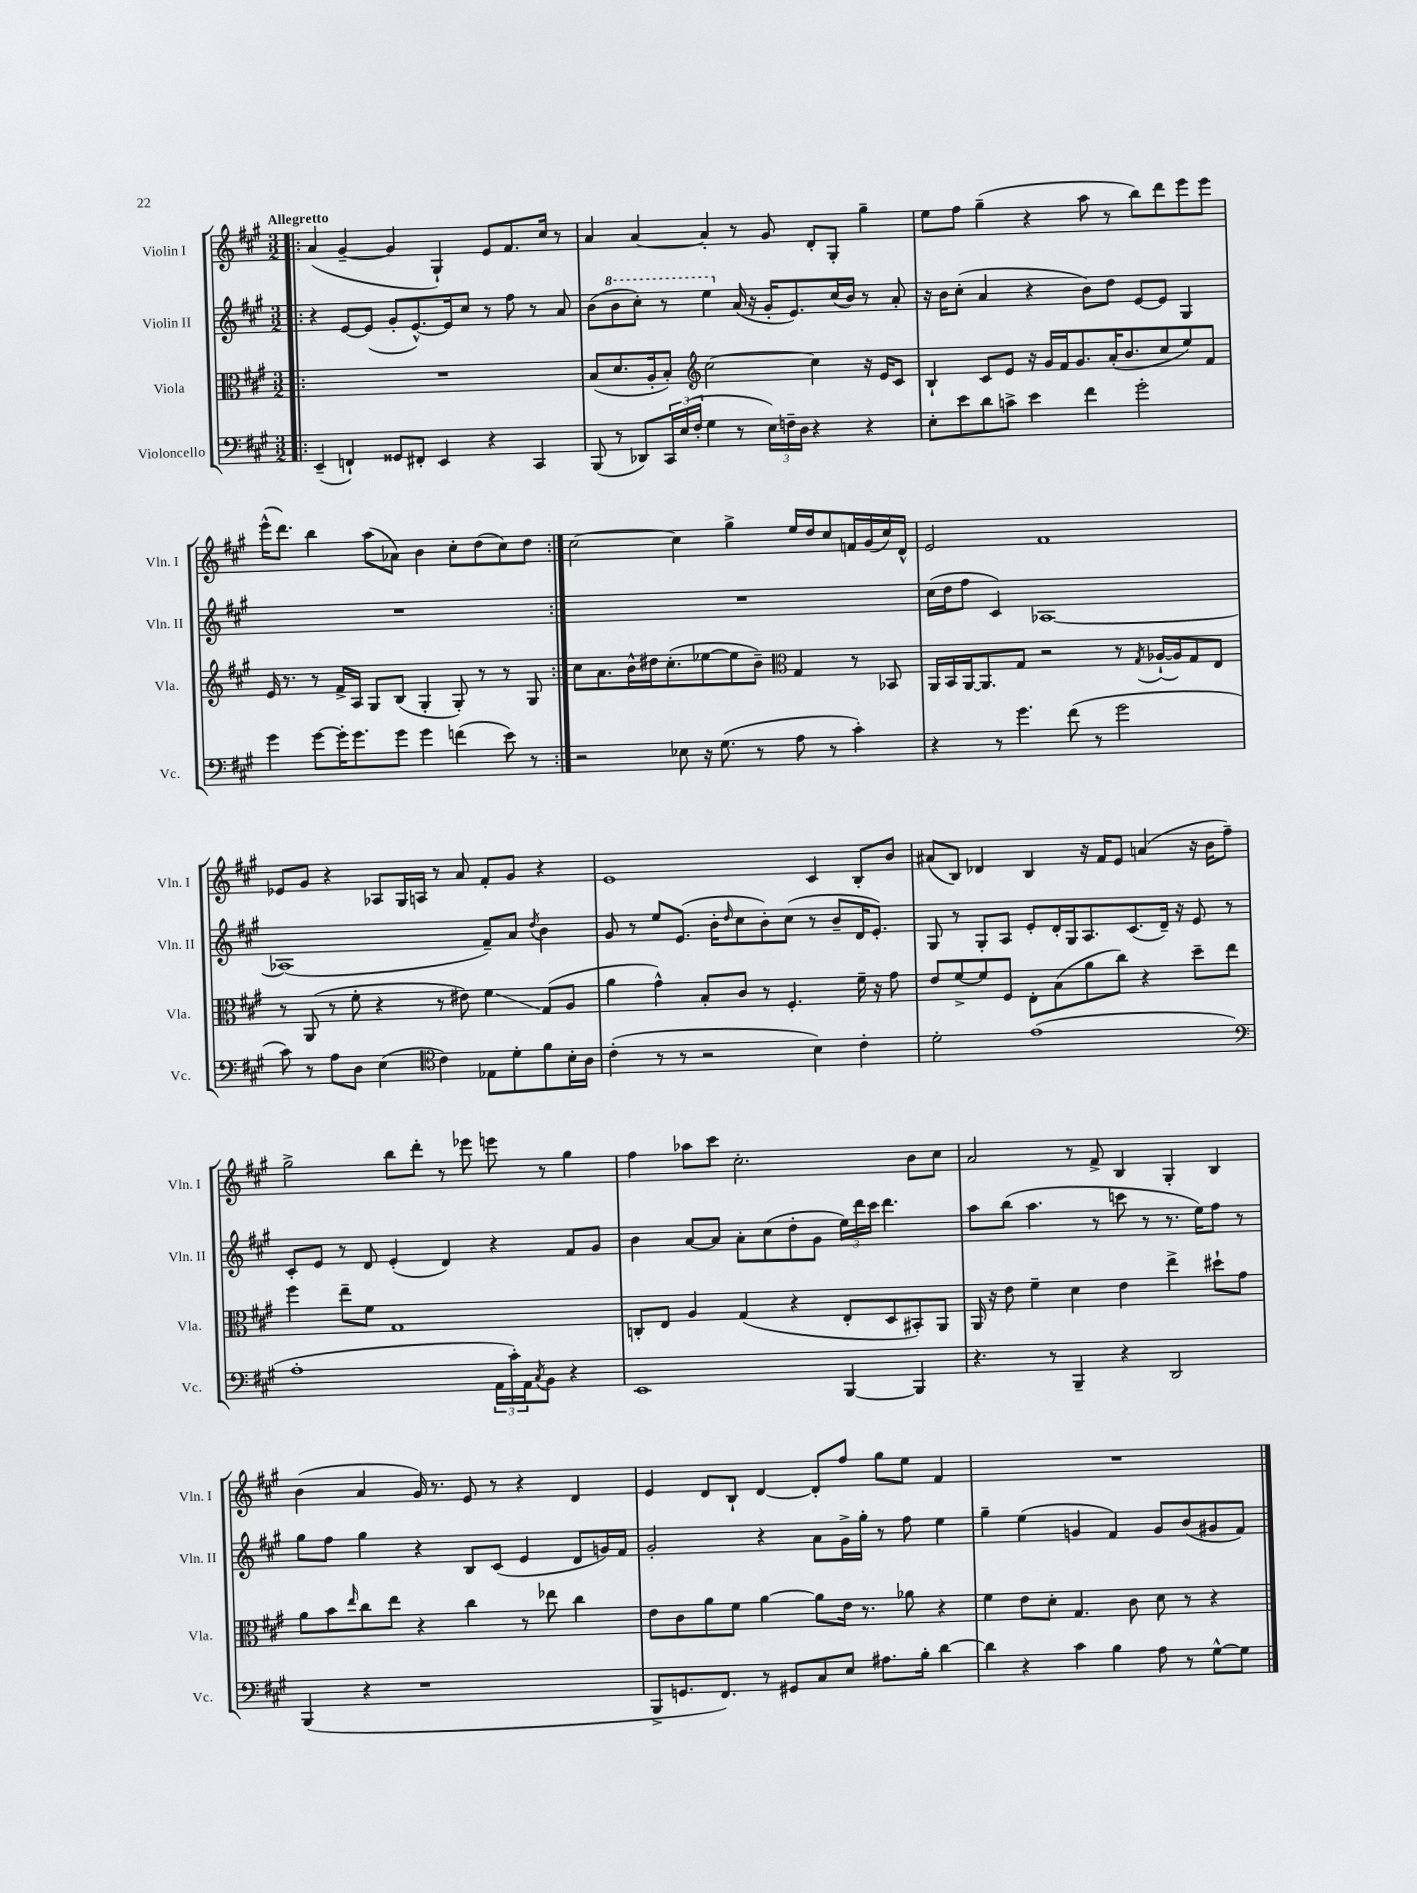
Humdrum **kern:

**kern	**kern	**kern	**kern
*staff4	*staff3	*staff2	*staff1
*clefF4	*clefC3	*clefG2	*clefG2
*k[f#c#g#]	*k[f#c#g#]	*k[f#c#g#]	*k[f#c#g#]
*M3/2	*M3/2	*M3/2	*M3/2
=!|:	=!|:	=!|:	=!|:
(4EE~	1.r	4r	(4a
4FF`)	.	[8e	[4g#~
.	.	(8e]	.
8GG##	.	8g#'	4g#]
8FF#'	.	[8.e^^)	.
4EE	.	.	4G#`)
.	.	16e]	.
.	.	8cc#	.
4r	.	8r	8e
.	.	8ff#	8.f#
4CC#	.	8r	.
.	.	.	16cc#
.	.	8a	8r
=	=	=	=
(8BBB	(8B	(8b	4a
8r	8.d	8bb	.
8DD-)	.	8ccc#')	[4a
.	16A'	.	.
24CC#	8B')	8r	.
(24E	.	.	.
24F#'	.	.	.
*	*clefG2	*	*
4G#	[2cc#	4eee	4a']
8r	.	(16a	8r
.	.	16r	.
24E)	.	16g#'	8g#
24F~	.	.	.
.	.	8.e)	.
24D	.	.	.
4r	4cc#]	.	8d'
.	.	(16cc#	8G#'
.	.	16b)	.
4r	16r	8r	4gg#~
.	16e	.	.
.	8c#	8a'	.
=	=	=	=
8E'	4B`	16r	8ee
.	.	16b	.
8e	.	(8cc#'	8ff#
8d	8c#	4a	(4gg#~
8c^	8e	.	.
4e	16r	4r	4r
.	16g#	.	.
.	16f#	.	.
.	8.g#	.	.
4f#	.	8b)	8aa
.	(16a'	8dd	8r
.	8.b	.	.
2g#'	.	[8e	8bb)
.	8cc#	8e]	8ddd
.	8ee)	4G#	8eee
.	8f#	.	8eee
=	=	=	=
4g#	16e	1.r	(16eee^^
.	8.r	.	8.ddd)
[8g#	8r	.	4bb
16g#']	16f#^	.	.
8.g#	16A	.	.
.	8G#	.	(8aa
8g#	(8B	.	8a-)
4g#	4G#'	.	4b
(4f	8G#')	.	8cc#'
.	8r	.	(8dd
8e)	8r	.	8cc#)
8r	8G#	.	8dd
=:|!	=:|!	=:|!	=:|!
2r	8cc#	1.r	[2cc#
.	8.a	.	.
.	16b^^	.	.
.	16dd#	.	.
.	(8.cc#'	.	.
8E-	.	.	4cc#]
16r	[8ee-	.	.
(8.G#	.	.	.
.	8ee-]	.	4gg#^
8r	8b~)	.	.
*	*clefC3	*	*
8A	4G#	.	16ee
.	.	.	16dd
8r	.	.	8cc#
4c#')	8r	.	16f
.	.	.	(16g#
.	8BB-	.	16cc#)
.	.	.	16d^^
=	=	=	=
4r	16AA	(16cc#	2e
.	16BB	16dd	.
.	[16AA	8ff#	.
.	8.AA]	.	.
8r	.	4c#)	.
4.g#	8G#	.	.
.	2r	[1A-	1f#
(8f#	.	.	.
8r	.	.	.
2g#	8r	.	.
.	8qG#	.	.
.	([16A-`	.	.
.	16A-])	.	.
.	8G#	.	.
.	8E	.	.
=	=	=	=
8c#)	8r	(1A-]	8e-
8r	(8AA	.	8g#
8A	8r	.	4r
8D	8f#'	.	.
(4E	4r	.	8A-
.	.	.	16G#
.	.	.	16A
*clefC4	*	*	*
4c#)	8r	.	8r
.	8e#)	.	8a
8E-	4f#	8f#~)	8f#'
8d'	.	8a	8g#
.	.	8qdd	.
8f#	(8G#	4b	4r
16B'	8A	.	.
16A	.	.	.
=	=	=	=
(4c#'	4a	8g#	1e
.	.	8r	.
8r	4g#^^)	8ee	.
8r	.	(8.e	.
2r	8B'	.	.
.	.	16b'	.
.	.	16qqdd	.
.	8c#	8cc#	.
.	8r	8b')	.
.	4.F#'	(8cc#	.
4B)	.	8r	4c#
.	.	8b~	.
4c#'	16f#~	16d	8B'
.	16r	8.e')	.
.	8g#	.	8b
=	=	=	=
2d'	8e	8G#	(8a#
.	[8f#^	8r	8B)
.	8f#]	8G#'	4d-
.	8F#	8A	.
(1e	8E'	8e'	4B
.	(8B	16d'	.
.	.	16G#	.
.	8a	8.A	16r
.	.	.	16f#
.	8cc#)	.	8e
.	.	(8.c#	.
.	4r	.	(4a
.	.	16d~)	.
.	.	16r	.
.	8dd~	8e	16r
.	.	.	16b
.	8ee	8r	8ff#~)
=	=	=	=
*clefF4	*	*	*
1A'	4ff#	8c#'	2gg#^
.	.	8e	.
.	8ee~	8r	.
.	8f#	8d	.
.	1G#	(4e'	8bb
.	.	.	8ddd'
.	.	4d)	8r
.	.	.	8eee-
24AA	.	4r	8eee
24c#')	.	.	.
24AA	.	.	.
8qC#	.	.	.
8BB	.	.	8r
4r	.	8f#	4gg#
.	.	8g#	.
=	=	=	=
1EE	8C'	4b	4ff#
.	8E	.	.
.	4A	[8a	8aa-
.	.	8a]	8ccc#
.	(4G#	8a'	2.cc#'
.	.	(8cc#	.
.	4r	8dd'	.
.	.	8g#	.
[4BBB	8E'	24ee)	.
.	.	24ddd	.
.	.	24ccc#	.
.	8D	4.ddd	.
4BBB]	8BB#')	.	8b
.	8AA	.	8cc#
=	=	=	=
4.r	16AA	8aa	2a
.	16r	.	.
.	8e	(8bb	.
.	4f#~	4.aa	.
8r	.	.	.
4BBB~	4d	.	8r
.	.	8r	8f#^
4r	4e	8ccc	4B
.	.	8r	.
2DD	4ee^	8.r	4G#'
.	.	16ee)	.
.	8dd#`	8ff#	4B
.	8g#	8r	.
=	=	=	=
(4BBB	8a	8gg#	(4b
.	8b	8ff#	.
.	16qqee	.	.
4r	8cc#	4gg#	4a
.	8ee	.	.
1r	4r	4r	16g#)
.	.	.	8.r
.	4cc#	8B	8e
.	.	(8c#	8r
.	8r	4e	4r
.	8ee-	.	.
.	4cc#	8d	4d
.	.	16g)	.
.	.	16f#	.
=	=	=	=
8BBB^	8e	2g#'	4e
8.GG	8c#	.	.
.	8a	.	8d
8.FF#)	.	.	.
.	8f#	.	8B`
8r	[4a	4r	[4d
8GG#	.	.	.
8C#	8a]	8a	8d']
8E	16e	16g#^	8ff#
.	8.r	16gg#'	.
8.A#	.	8r	8gg#
.	8a-	8ff#	8ee
16B'	.	.	.
[4d	4r	4ee	4f#
=	=	=	=
4d]	4f#	4gg#~	1.r
4r	8e	(4ee	.
.	8d'	.	.
4c#	4.G#	4g	.
4B	.	4f#)	.
.	8c#	.	.
8A	8d	8g	.
8r	8r	(8b	.
[8G#^^	4r	8g#	.
8G#]	.	8f#)	.
==	==	==	==
*-	*-	*-	*-
